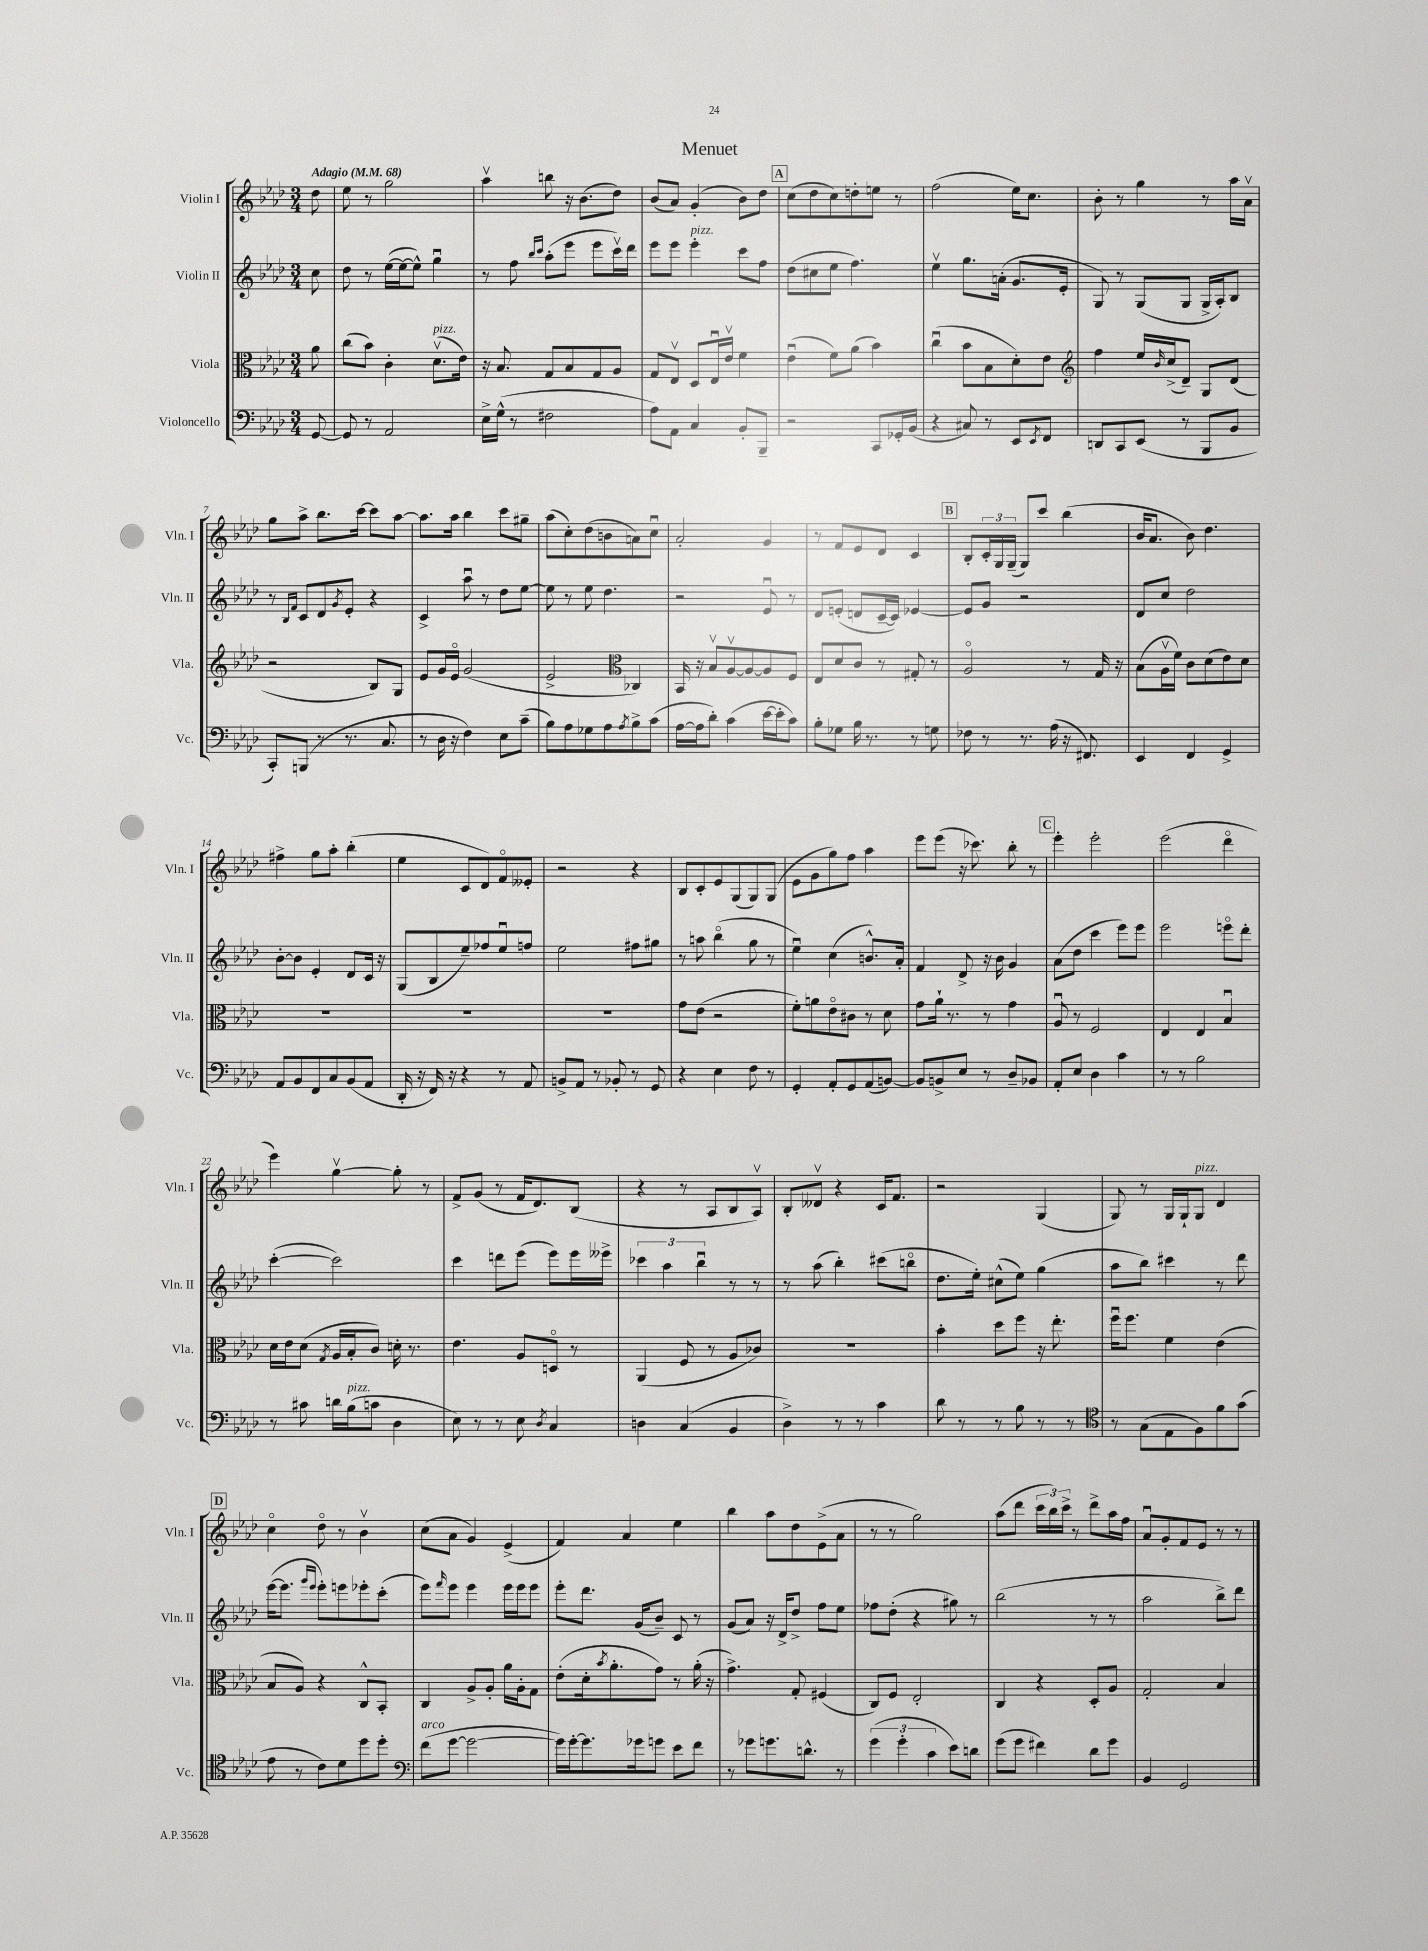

**kern	**kern	**kern	**kern
*part4	*part3	*part2	*part1
*staff4	*staff3	*staff2	*staff1
*I"Violoncello	*I"Viola	*I"Violin II	*I"Violin I
*I'Vc.	*I'Vla.	*I'Vln. II	*I'Vln. I
*clefF4	*clefC3	*clefG2	*clefG2
*k[b-e-a-d-]	*k[b-e-a-d-]	*k[b-e-a-d-]	*k[b-e-a-d-]
*M3/4	*M3/4	*M3/4	*M3/4
*MM68	*MM68	*MM68	*MM68
=	=	=	=
!	!	!	!LO:TX:a:B:t=Adagio
[8GG/	8a-\	8cc\	8dd-\
=1	=1	=1	=1
8GG/]	(8cc\L	8dd-\	8ee-\
8r	8b-\J)	8r	8r
2AA-/	4c'\	([16ee-\LL	2gg\
.	.	16ee-\J_	.
.	.	8ee-^^\J])	.
!	!LO:TX:a:i:t=pizz.	!	!
.	(8.d-v\L	4ggu\	.
.	16e-\Jk)	.	.
=2	=2	=2	=2
16E-^\LL	16r	8r	4aa-v\
(16G^^\JJ	8.B-/	.	.
8r	.	8ff\	.
.	.	16qqbb-/LL	.
.	.	16qqccc/JJ	.
2F#X\	8G/L	(8aa-'\L	8bbn\
.	8B-/	8eee-\J	16r
.	.	.	(8.b-\L
.	8G/	8eee-\L	.
.	8A-/J	16cccv\L)	8dd-\J)
.	.	16ddd-\JJ	.
=3	=3	=3	=3
8A-\L)	8G/L	8eee-\L	(8b-/L
8AA-\J	8E-v/J	8eee-\J	8a-/J)
!	!	!LO:TX:a:i:t=pizz.	!
4C/	8D-/L	4eee-'\	(4g'/
.	16E-u/L	.	.
.	16e-v/JJ	.	.
8BB-'/L	4f\	8ccc\L	8b-\L)
8BBB-~/J	.	8ff\J	8dd-\J
!!LO:REH:place=s1:t=A
=4	=4	=4	=4
2r	(4e-u\	(8dd-\L	(8cc\L
.	.	8cc#X\	8dd-\
.	8f\L)	8ee-\J	8cc\)
.	(8a-\J	4.ff\)	8ddn'\
8CC/L	4b-\)	.	8een\J
16GG-X'/L	.	.	8r
(16BB-/JJ	.	.	.
=5	=5	=5	=5
4r	(4ccu\	4ee-v\	(2ff\
8C#X/)	8b-\L	8.gg\L	.
8r	8B-\	.	.
.	.	(16an'\Jk	.
8EE-/L	8d-'\)	8.g/L	16ee-\KL)
.	.	.	8.cc\J
8qEE-/	.	.	.
8FF/J	8e-\J	.	.
.	.	16e-'/Jk	.
=6	=6	=6	=6
*	*clefG2	*	*
8DDn/L	4ff\	8G/)	8b-'\
8CC/	.	8r	8r
(8EE-/J	16ee-/LL	(8G/L	4gg\
.	16qqb-/	.	.
.	(16cc^/J	.	.
8r	8d-~/J)	8G/J	.
8BBB-/L	8G/L	16G^/LL	8r
.	.	16A-'/J)	.
8BB-/J	(8d-/J	8B-/J	16aa-\LL
.	.	.	16a-v\JJ
!!LO:LB:g=z
=7	=7	=7	=7
8CC'/L)	2r	8r	8gg\L
.	.	16qqB-/LL	.
.	.	16qqf/JJ	.
(8BBBn/J	.	8c/L	8aa-^\J
8r	.	8d-/	8.bb-\L
.	.	8qg/	.
8.r	.	8e-'/J	.
.	.	.	[16ccc\Jk
.	8B-/L)	4r	8ccc\L]
8.C/	.	.	.
.	8G/J	.	[8aa-\J
=8	=8	=8	=8
8r	8e-/L	4c^/	8.aa-\L]
16D-\	16g/L	.	.
16r	16e-/JJ	.	16aa-\Jk
4F\)	(2g/	8aa-u\	4bb-\
.	.	8r	.
8E-\L	.	8dd-\L	8ccc\L
(8c~\J	.	[8ee-\J	8gg#X~\J
=9	=9	=9	=9
8B-\L)	2e-^/	8ee-\]	(8aa-\L
8A-\	.	8r	8cc'\)
8G-X\	.	8ee-\	(8dd-\
8A-\	.	4.dd-\	8bn\
8qA-/	.	.	.
*	*clefC3	*	*
8B-^\	4C-X/)	.	8an\)
(8c\J	.	.	8ccu\J
=10	=10	=10	=10
[16A-\LL	16BB-/	2r	2a-'/
16A-\J]	16r	.	.
8d-'\J)	8B-v/L	.	.
(4c\	[8A-v/	.	.
.	8A-/_	.	.
[16e-\LL	8A-/]	8e-u/	4g/
16e-'\J]	.	.	.
8c\J)	8F/J	8r	.
=11	=11	=11	=11
8B-'\L	8E-/L	8d-/L	8r
8G-X\J	8d-/	(8en'/J	8f/L
16B-\	8c/J	8dn/L	8e-/
8.r	.	.	.
.	8r	[16c~/L	8d-/J
.	.	16c/JJ])	.
8r	8G#X'/	[4e-X/	4c/
8Gn\	8r	.	.
!!LO:REH:place=s1:t=B
=12	=12	=12	=12
8F-X\	2A-/	8e-/L]	8B-'/L
8r	.	8g/J	24c'/L
.	.	.	24G/
.	.	.	(24G~/JJ
8.r	.	2r	8G/L)
.	.	.	8ccc/J
(16A-\	.	.	.
16r	8r	.	(4bb-\
8.FF#X/)	.	.	.
.	16G/	.	.
.	16r	.	.
=13	=13	=13	=13
4EE-/	(8B-\L	8d-/L	16b-/KL
.	.	.	8.a-/J
.	16A-v\L	8cc/J	.
.	16f\JJ)	.	.
4FF/	8c\L	2dd-\	8b-\)
.	(8d-\	.	4.dd-\
4GG^/	8e-\)	.	.
.	8d-\J	.	.
!!LO:LB:g=z
=14	=14	=14	=14
8AA-/L	2.r	[8b-'\L	4ff#X^\
8BB-/	.	8b-\J]	.
8FF/	.	4e-'/	8gg\L
8C/	.	.	8aa-'\J
(8BB-/	.	8d-/L	(4bb-'\
8AA-/J	.	16c/Jk	.
.	.	16r	.
=15	=15	=15	=15
16DD-'/	2.r	(8G/L	4ee-\
16r	.	.	.
16FF/)	.	8B-/	.
16r	.	.	.
4r	.	8ee-~/)	8c/L
.	.	8ff-X/	8d-/)
8r	.	8ee-u/	8f/
8AA-/	.	8ffn/J	8e--X'/J
=16	=16	=16	=16
8BBn^/L	2.r	2ee-\	2r
8AA-/J	.	.	.
8r	.	.	.
8BB-X'/	.	.	.
8r	.	8ff#X\L	4r
8GG/	.	8gg#X\J	.
=17	=17	=17	=17
4r	8g\L	8r	8B-/L
.	(8e-\J	8aan\	8c'/
4E-\	2r	(4bb-\	8e-/
.	.	.	(8G/
8F\	.	8gg\	8G/)
8r	.	8r	(8G/J
=18	=18	=18	=18
4GG'/	8f'\L)	4ee-u\)	8e-\L
.	8an\	.	8g\
8AA-'/L	8e-\	(4cc\	8gg\)
8GG/	8c#X\J	.	8ff\J
(8AA-/	8r	8.bn^^/L)	4aa-\
[8BBn/J)	8d-\	.	.
.	.	16a-'/Jk	.
=19	=19	=19	=19
8BB/L]	8g\L	4f/	8eee-\L
8BBn^/	16a-`\Jk	.	(8eee-\J
.	8.r	.	.
8E-/J	.	8d-^/	16r
.	.	.	8.ccc-X\)
8r	8r	16r	.
.	.	16b-\	.
8D-~/L	4g\	4g/	8bb-'\
8BB-X/J	.	.	8r
!!LO:REH:place=s1:t=C
=20	=20	=20	=20
8AA-'/L	8A-u/	(8a-\L	4eee-'\
8E-/J	8r	8dd-\J	.
4D-\	2F/	4ccc\	2eee-'\
4c\	.	8eee-\L)	.
.	.	8eee-\J	.
=21	=21	=21	=21
8r	4E-/	2eee-\	(2eee-\
8r	.	.	.
2B-\	4E-/	.	.
.	4B-u/	8eeen\L	4ddd-\
.	.	8ddd-'\J	.
!!LO:LB:g=z
=22	=22	=22	=22
8r	16d-\LL	([4ccc'\	4eee-\)
.	16e-\J	.	.
8c#X\	(8d-\J	.	.
.	8qG/	.	.
16dn\LL	16A-/LL	2ccc\])	[4ggv\
!LO:TX:a:i:t=pizz.	!	!	!
(16B-\J	16B-'/J	.	.
8cn\J	8c/J)	.	.
4D-\	16dn'\	.	8gg'\]
.	8.r	.	.
.	.	.	8r
=23	=23	=23	=23
8E-\)	4.e-\	4ccc\	8f^/L
8r	.	.	(8g/J
8r	.	8dddn\L	8r
8E-\	8A-/L	(8eee-\J	16f/KL
.	.	.	8.d-/)
8qD-/	.	.	.
4C/	8Dn/J	8eee-\L)	.
.	8r	16eee-\L	(8B-/J
.	.	16eee--X^\JJ	.
=24	=24	=24	=24
4Dn\	(4AA-/	6ccc-X\	4r
.	.	6aa-\	.
(4C/	8F/	.	8r
.	.	6bb-u\	.
.	8r	.	8A-/L
4BB-/	8A-/L	8r	8B-/
.	8c-X/J)	8r	8A-v/J)
=25	=25	=25	=25
4D-^\)	2.r	8r	8B-'/L
.	.	(8aa-\	8d--Xv/J
8r	.	4bb-'\)	4r
8r	.	.	.
4c\	.	(8ccc#X\L	16c/KL
.	.	.	8.f/J
.	.	8bbn\J	.
=26	=26	=26	=26
8d-\	4b-'\	8.dd-\L	2r
8r	.	.	.
.	.	16ee-'\Jk)	.
8r	8dd-\L	(8cc#X^^\L	.
8B-\	8ff\J	8ee-\J)	.
8r	16r	(4gg\	(4G/
.	8.ee-'\	.	.
8r	.	.	.
=27	=27	=27	=27
*clefC4	*	*	*
8r	16ffu\KL	8aa-\L	8G/)
.	8.ff\J	.	.
(8G\L	.	8bb-\J)	8r
8E-\	4f\	4ccc#X\	16G/LL
.	.	.	16G`/J
!	!	!	!LO:TX:a:i:t=pizz.
8F\)	.	.	8G/J
8f\	(4e-\	8r	4d-/
(8g\J	.	8ddd-\	.
!!LO:LB:g=z
!!LO:REH:place=s1:t=D
=28	=28	=28	=28
8e-\	8B-/L	([16eee-\KL	4cc\
.	.	8.eee-\J]	.
8r	8A-/J)	.	.
.	.	16qqggg/LL	.
.	.	16qqeee-/JJ	.
8c\L)	4r	8eee-'\L)	8dd-\
8d-\	.	8eeen\	8r
8dd-\	8C^^/L	8eee-X'\	4b-v\
8dd-'\J	8BB-'/J	(8ccc'\J	.
=29	=29	=29	=29
*clefF4	*	*	*
!LO:TX:a:i:t=arco	!	!	!
(8f\L	4C/	8eee-\L)	(8cc\L
.	.	16qqfff/	.
[8g\J	.	8eee-\J	8a-\J
2g\_	8A-^/L	4eee-\	4g/)
.	8A-'/J	.	.
.	16a-\LL	16eee-\LL	(4e-^/
.	16A-'\J	16eee-\J	.
.	8G\J	8eee-\J	.
=30	=30	=30	=30
16g\LL])	(8e-'\L	8eee-'\L	4f/)
[16g'\J	.	.	.
8.g\]	16d-'\k	8.ddd-\J	.
.	8qb-/	.	.
.	8.a-'\	.	.
.	.	.	4a-/
16g-X\k	.	(16g/KL	.
8gn\J	8g\J)	8b-~/J)	.
8e-\L	8r	8c/	4ee-\
8f\J	(16a-'\	8r	.
.	16r	.	.
=31	=31	=31	=31
8r	4.g^\)	(8g/L	4bb-\
8g-X\L	.	8a-/J)	.
8.gn\	.	16r	8aa-\L
.	.	16d-^/KL	.
.	8G'/	8dd-^/J	8dd-\
8.dn^^\J	.	.	.
.	(4F#X/	8ff\L	(8e-^\
8r	.	8ee-\J	8a-\J
=32	=32	=32	=32
(6g\	8C/L)	8ff-X\L	8r
.	8F/J	(8dd-'\J	8r
6g'\	.	.	.
.	2E-'/	4r	2gg\)
6c\	.	.	.
8e-\L)	.	8gg#X\)	.
8dn\J	.	8r	.
=33	=33	=33	=33
(8g\L	4C/	(2bb-\	(8aa-\L
8g\J	.	.	8ddd-\J
4f#X\)	4r	.	24ccc\LL
.	.	.	24bb-\)
.	.	.	24ccc^\JJ
.	.	.	8r
8d-\L	8D-'/L	8r	8ddd-^\L
8g\J	8A-/J	8r	16aa-\L
.	.	.	16ff\JJ
=34	=34	=34	=34
4BB-/	2G'/	2aa-\	8a-u/L
.	.	.	8g'/
2GG/	.	.	8f/
.	.	.	8e-/J
.	4B-/	8bb-^\L)	8r
.	.	8ddd-\J	8r
==	==	==	==
*-	*-	*-	*-
